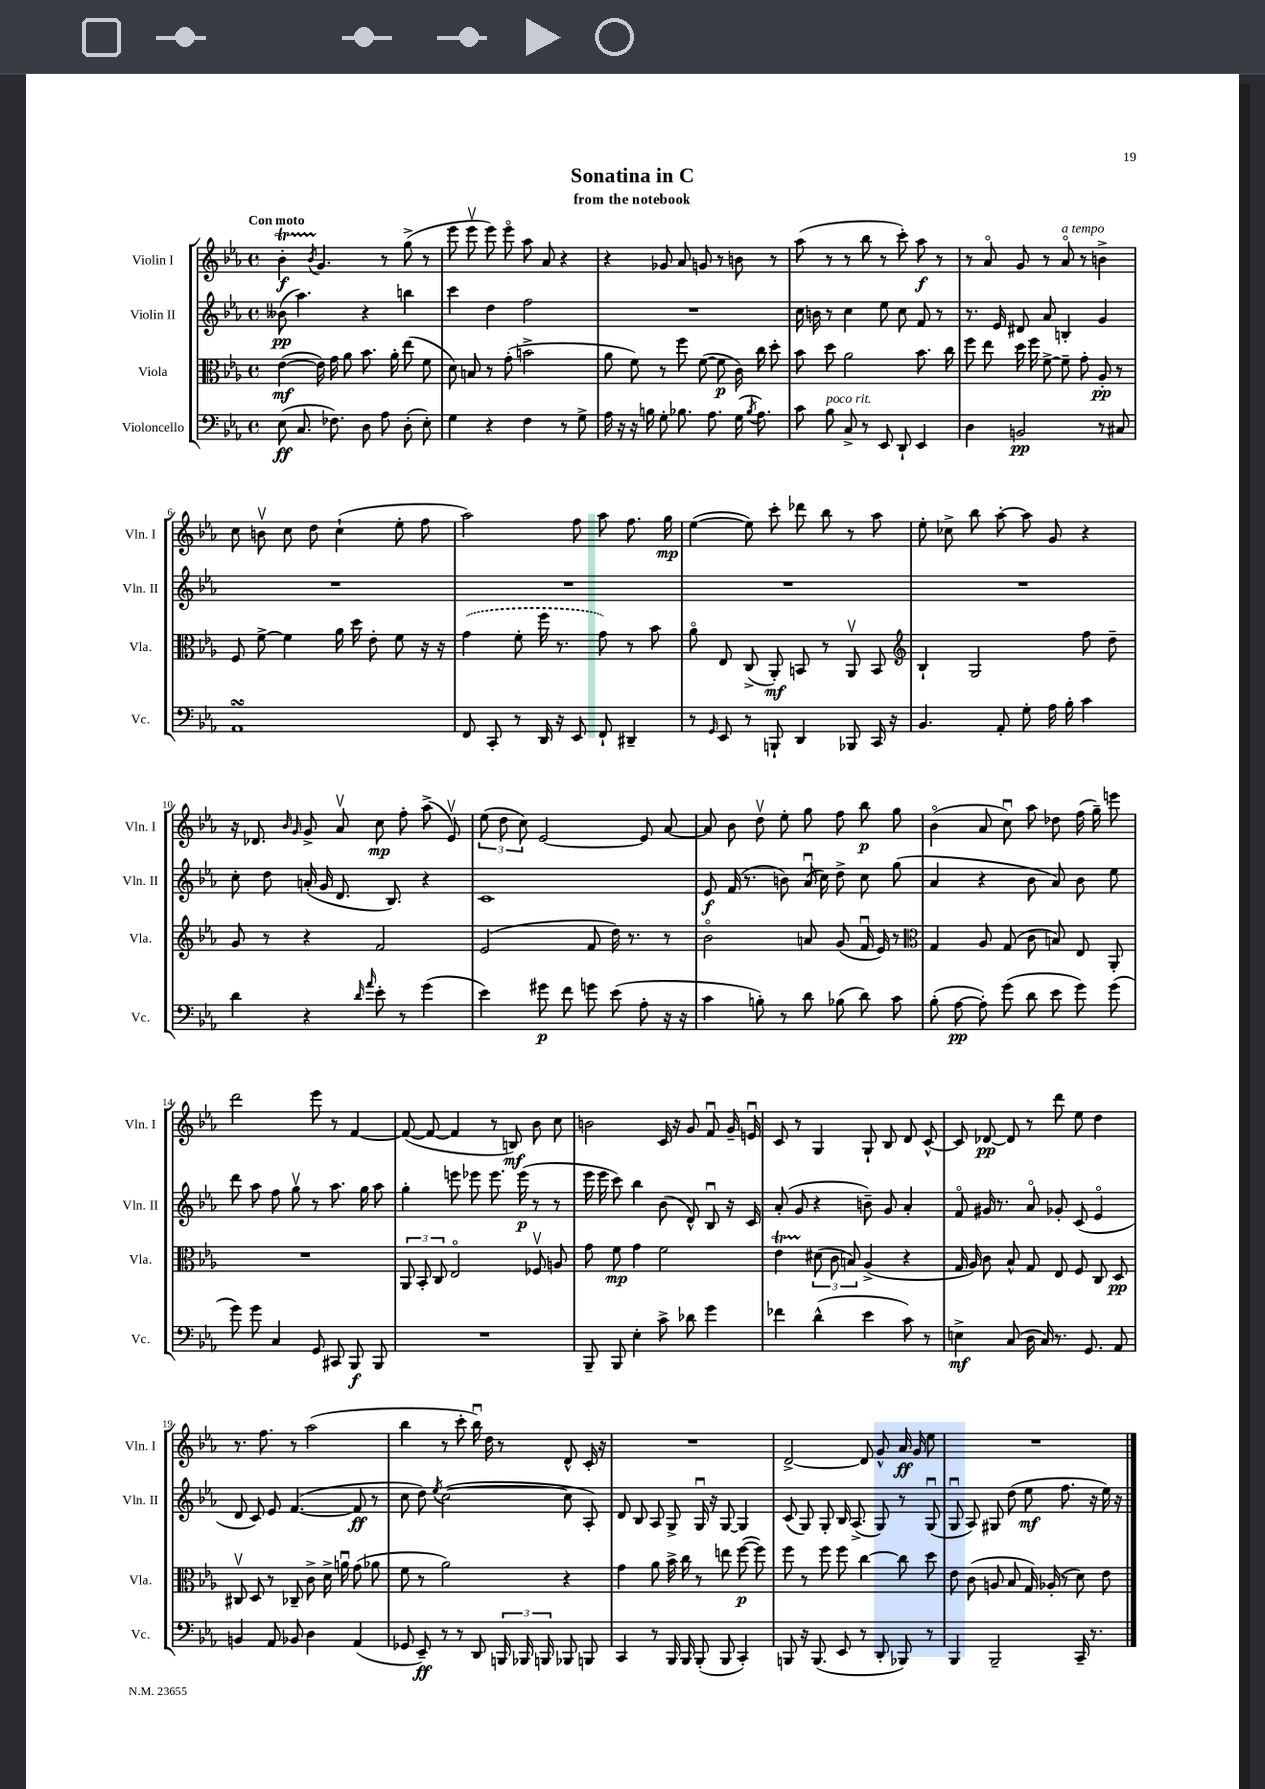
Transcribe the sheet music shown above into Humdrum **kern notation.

**kern	**kern	**kern	**kern
*staff4	*staff3	*staff2	*staff1
*clefF4	*clefC3	*clefG2	*clefG2
*k[b-e-a-]	*k[b-e-a-]	*k[b-e-a-]	*k[b-e-a-]
*M4/4	*M4/4	*M4/4	*M4/4
*met(c)	*met(c)	*met(c)	*met(c)
(8E-	([4e-	(8b--	4b-'
8.C	.	4.aa-)	.
.	.	.	8qb-
.	16e-])	.	4.g
8.F-)	16g	.	.
.	8a-	.	.
8D	8.b-	4r	.
8A-	.	.	8r
.	16a-'	.	.
(8D'	(8ee-	4bb	(8gg^
8E-')	8f	.	8r
=	=	=	=
4G	8d)	4ccc	8eee-
.	8B	.	8eee-v
4r	8r	4dd	8eee-)
.	(8g'	.	8eee-o
4F	2b^	2ff	8aa-
.	.	.	8a-
8r	.	.	4r
8G^	.	.	.
=	=	=	=
16A-	8a-	1r	4r
16r	.	.	.
16r	8f)	.	.
16B	.	.	.
8G'	8r	.	8g-
8.B-	8ff	.	8a-
.	([8f	.	8g
8.A-	.	.	.
.	8f]	.	8r
(16G	16c)	.	8b
8qB-	.	.	.
8.A-)	16cc	.	.
.	8dd'	.	8r
=	=	=	=
8c	8b-	16cc	(8aa-
.	.	16b	.
8B-	8dd	8r	8r
8C^	2a-	4cc	8r
8r	.	.	8bb-
8EE-	.	8ee-	8r
8DD`	.	8cc	8ccc')
4EE-	8.b-	8f	8aa-
.	.	8r	8r
.	16cc	.	.
=	=	=	=
4D	8ff	8.r	8r
.	8ee-	.	8a-o
.	.	16e-	.
2BB	16dd	8d#	8g
.	16ff	.	.
.	[8f^	8a-	8r
.	8f~]	4B'	8a-o
.	8g'	.	8r
8r	8A-'	4g	4b^
8C#	8r	.	.
=	=	=	=
1AA-	8F	1r	8cc
.	[8f^	.	8bv
.	4f]	.	8cc
.	.	.	8dd
.	16a-	.	(4cc`
.	16dd	.	.
.	8e-'	.	.
.	8f	.	8ee-'
.	16r	.	8ff
.	16r	.	.
=	=	=	=
8FF	(4g	1r	2aa-)
8CC'	.	.	.
8r	8f'	.	.
16DD	16ff	.	.
16r	8.r	.	.
8EE-	.	.	8ff
8FF`	8g)	.	8aa-
4DD#~	8r	.	8.ff
.	8b-	.	.
.	.	.	16gg
=	=	=	=
8r	8a-o	1r	([4ee-
16qqGG	.	.	.
8EE-	8E-	.	.
8r	(8C^	.	8ee-])
8BBB`	8AA-')	.	8ccc'
4DD	8BB	.	8ddd-
.	8r	.	8bb-
8BBB-	8AA-v	.	8r
16CC	8BB	.	8aa-
16r	.	.	.
=	=	=	=
*	*clefG2	*	*
4.BB-	4B-`	1r	8ee-'
.	.	.	8cc-^
.	2G	.	8bb-
8AA-'	.	.	[8aa-'
8G'	.	.	8aa-]
16A-	.	.	8g
16B-'	.	.	.
4c	8ff	.	4r
.	8dd~	.	.
=	=	=	=
4d	8g	8cc'	16r
.	.	.	8.d-
.	8r	8dd	.
.	.	.	16qqb-
.	.	.	16qqg
4r	4r	(16a'	8g^
.	.	16g	.
.	.	8.d	8a-v
16qqd	.	.	.
16qqa-	.	.	.
8e-'	2f	.	8cc
.	.	8.B-)	.
8r	.	.	8ff'
(4g	.	4r	(8aa-^
.	.	.	8e-v)
=	=	=	=
4e-)	(2e-	1c	(12ee-
.	.	.	12dd
.	.	.	12cc)
8g#	.	.	[2e-
8f	.	.	.
8g	8f	.	.
(8e-	16dd)	.	.
.	8.r	.	.
8A-'	.	.	8e-]
16r	8r	.	[8a-
16r	.	.	.
=	=	=	=
4c	2b-o	8e-	8a-]
.	.	(16f	8b-
.	.	8.r	.
8B')	.	.	8ddv
8r	.	8b)	8ee-'
8d	8a	(16a-u	8gg
.	.	16cc)	.
(8B-	(8g	8dd^	8ff
8d)	16fu	8cc	8bb-
.	16e-)	.	.
8c	8r	(8gg	8gg
=	=	=	=
*	*clefC3	*	*
(8B-'	4G	4a-	(4b-o
[8A-	.	.	.
8A-'])	8A-	4r	8a-
(8g	(8G	.	8ccu)
8d	8c	8b-	8aa-
8e-	8B)	8a-)	8dd-
8g)	8E-	8b-	(16ff
.	.	.	16gg~)
(8g	8AA-'	8ee-	8eee
=	=	=	=
8g)	1r	8ddd	2ddd
8g	.	8aa-	.
4C	.	8ff	.
.	.	8ggv	.
8GG	.	8r	8eee-
8CC#	.	8.aa-	8r
8BBB-	.	.	[4f
.	.	16gg	.
8BBB-	.	8aa-	.
=	=	=	=
1r	12AA-	4gg'	(8f_
.	12BB-'	.	.
.	.	.	8f_
.	12C	.	.
.	2E-o	8eee	4f]
.	.	8eee-	.
.	.	8.eee-	8r
.	.	.	8B)
.	.	(16eee-	.
.	8F-v	8r	8b-
.	8A	8r	8cc
=	=	=	=
8BBB-~	8g	16eee-	2b
.	.	16eee-	.
8BBB-	8f	8ccc)	.
4E-'	4g	4bb-	.
8c^	2f	(8b-	16c
.	.	.	16r
8d-	.	8d^^)	8g
4g	.	8B-u	8fu
.	.	16r	16g~
.	.	16c	16eu
=	=	=	=
4f-	4e-	(8a-'	8c
.	.	8g	8r
(4d^^	(12d#	4r	4G
.	12c	.	.
.	12B)	.	.
4e-	(4A-^	8b~)	8G`
.	.	8g	8B-
8c)	4r	4a-'	8d
8r	.	.	[8c^^
=	=	=	=
4E^	16G	8fo	8c]
.	16A-)	.	.
.	8c	16g#	[8d-
.	.	8.r	.
(8C	8B-^^	.	8d-]
16D	8G	8a-o	8r
16C)	.	.	.
8.r	8E-	8g-'	8ddd
.	8F	(8c	8ee-
8.GG	.	.	.
.	8C	4e-o	4dd
8AA-	8D	.	.
=	=	=	=
4BB	8C#v	8d	8.r
.	8D	8c)	.
.	.	.	8.ff
8AA-	8r	8e-	.
8BB-	8C-~	([4.f	8r
4D	8c^	.	(2aa-
.	16d^	.	.
.	16au	.	.
(4AA-	(8g	8f]	.
.	8a-	8r	.
=	=	=	=
8GG-	8f	8cc	4bb-
8EE-~)	8r	8dd)	.
.	.	8qee-	.
8r	2a-)	([2cc	8r
8r	.	.	8ccc'
8DD	.	.	16bb-u)
.	.	.	16dd
24BBB	.	.	8r
24BBB-	.	.	.
24BBB	.	.	.
8BBB-	4r	8cc]	8d^^
8BBB	.	8A-')	16c'
.	.	.	16r
=	=	=	=
4CC	4g	8d	1r
.	.	8B-	.
8r	8a-	8A-	.
16BBB-	16b-^	8G^	.
16BBB-	16cc	.	.
(8BBB-'	8r	16Gu	.
.	.	16r	.
8BBB-	8ee	[8G	.
4CC')	([8ff	4G]	.
.	8ff])	.	.
=	=	=	=
8BBB	8ff	(8c	[2d^
16r	8r	8G)	.
(8.BBB	.	.	.
.	8ff	8G'	.
8EE-	8ff	16B-	.
.	.	(8.A-^	.
8r	[4cc	.	8d]
8DD'	.	8G)	8g^^
8BBB-)	8cc]	8r	16a-
.	.	.	16g
8r	8dd	(8Gu	8ee-
=	=	=	=
4BBB-	8e-	8Gu	1r
.	(8c	8A-)	.
2BBB-~	8A	8G#	.
.	8B-	(8dd	.
.	16G)	8ee-	.
.	(16A-'	.	.
.	8r	8.ff	.
16CC~	8d)	.	.
8.r	.	16r	.
.	8e-	16ee-)	.
.	.	16r	.
==	==	==	==
*-	*-	*-	*-
